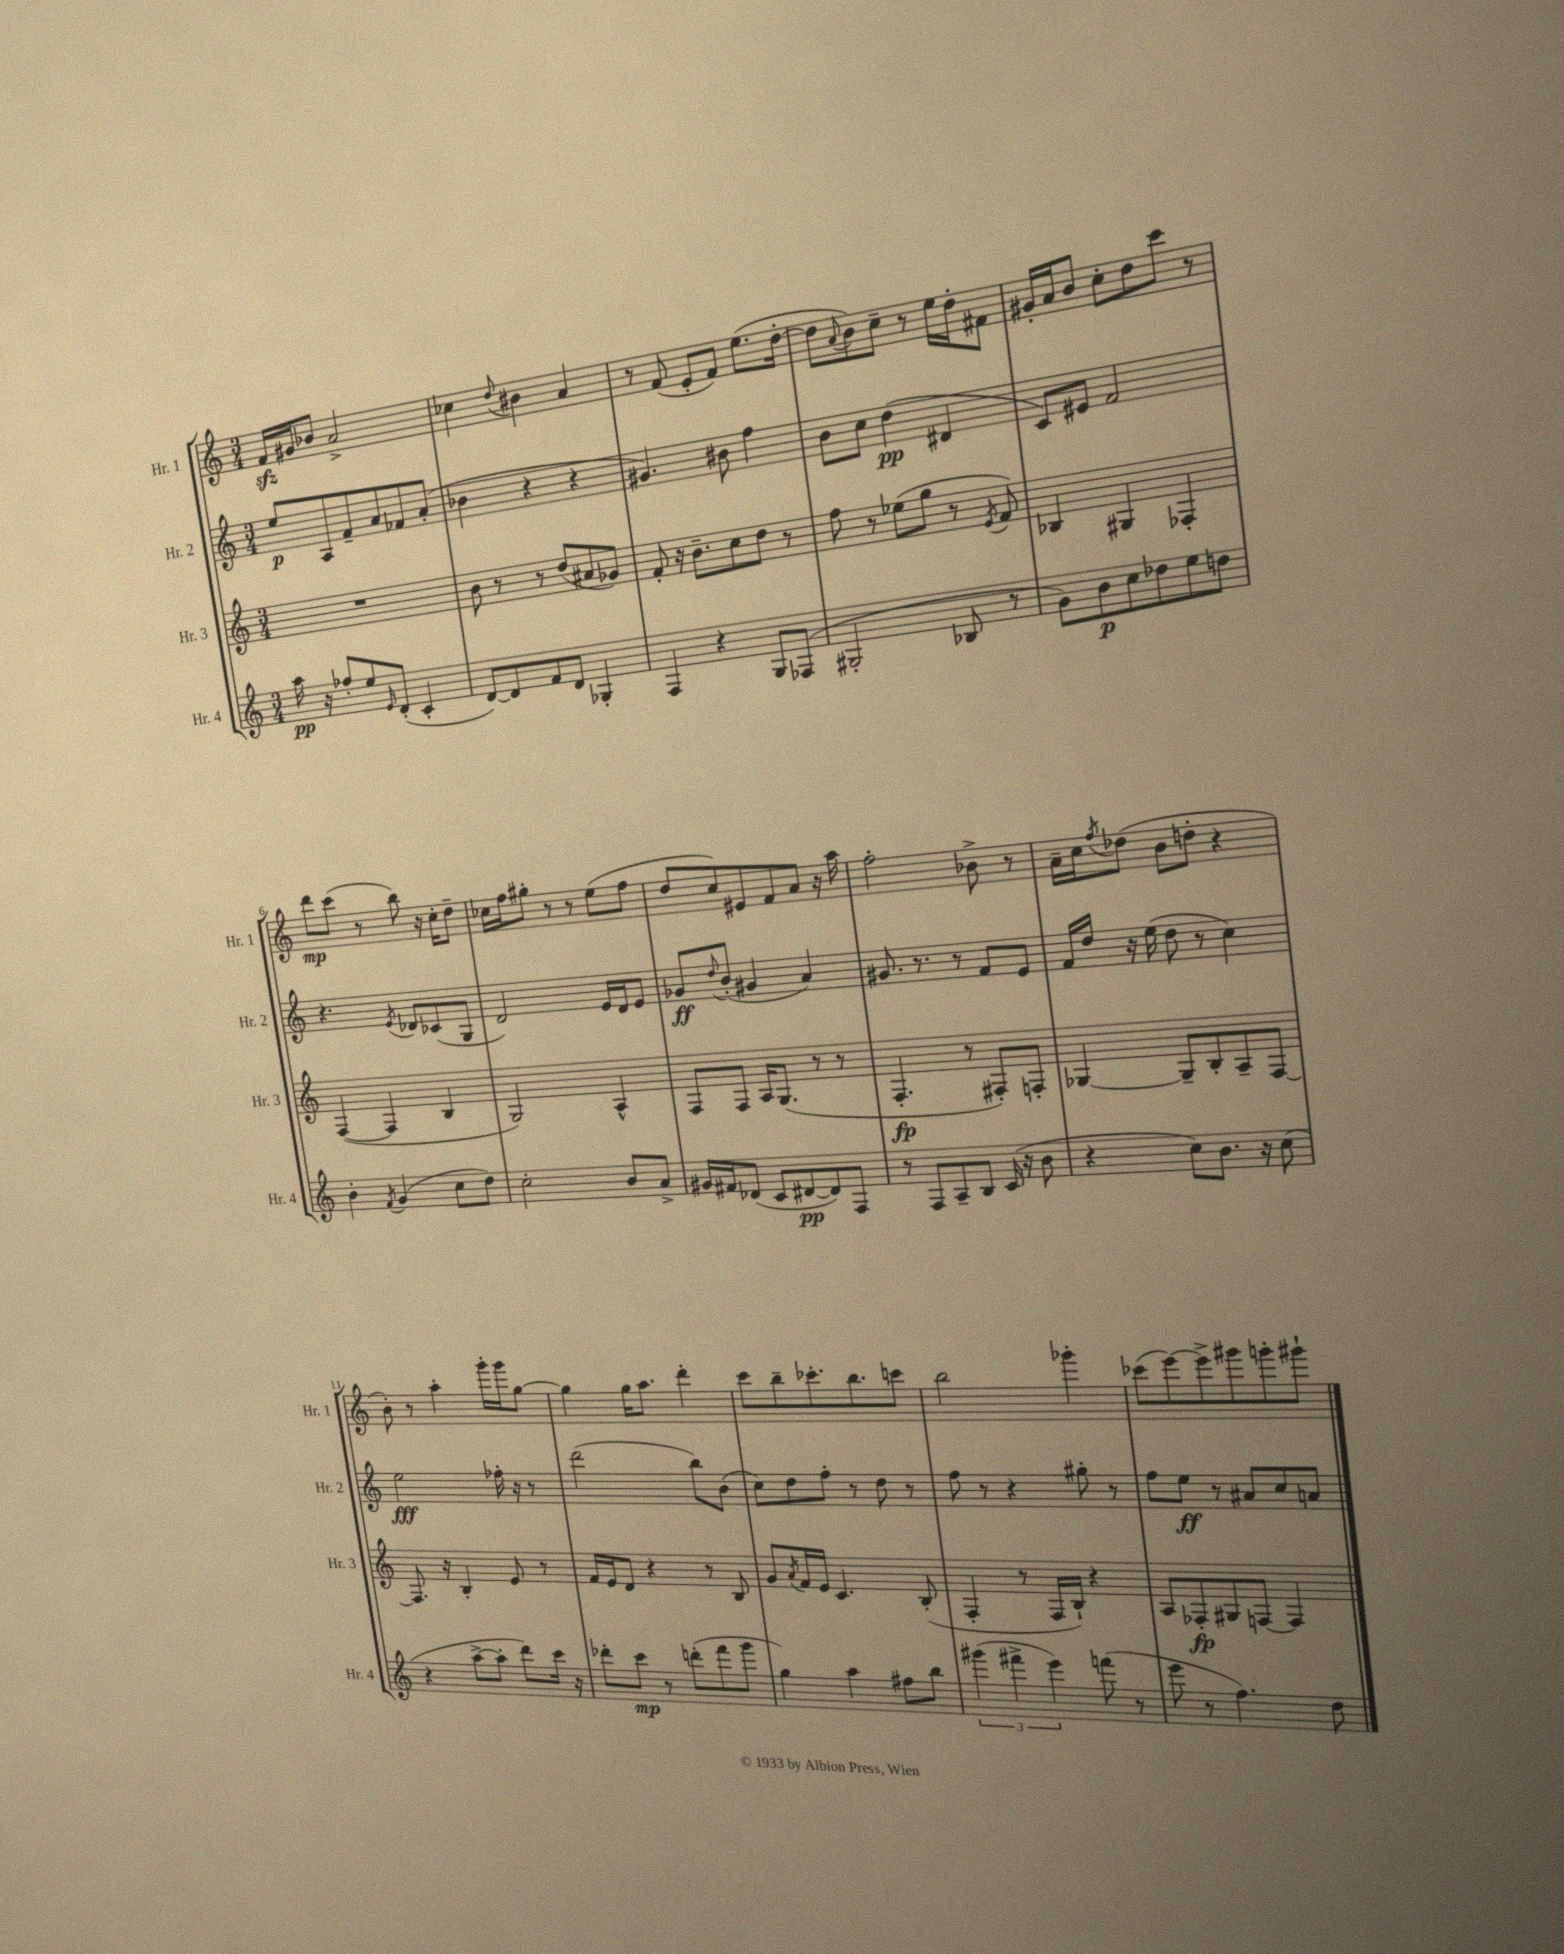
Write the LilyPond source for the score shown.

<<
\new StaffGroup <<
\new Staff = "s0" \with { instrumentName = "Hr. 1" shortInstrumentName = "Hr. 1" } {
    \clef treble \key c \major \numericTimeSignature \time 3/4
    f'16\sfz gis'16 bes'8 a'2-> |
    ces''4 \appoggiatura { d''8 } bis'4 a'4 |
    r8 f'8( e'8-. f'8) e''8.( d''16~-. |
    d''8 \appoggiatura { a'8 } b'8) c''8-- r8 e''16 d''16-. fis'8 |
    gis'16-. a'16 b'8 c''8-. d''8 c'''8 r8 |
    d'''8\mp c'''8( r8 b''8) r16 c''16-. d''8-- |
    ces''16 f''16 gis''8-. r8 r8 e''8( f''8 |
    d''8 c''8) eis'8 f'8 a'8 r16 a''16 |
    f''2-. bes'8-> r8 |
    a'16-- c''16 \acciaccatura { f''8 } des''8( b'8 d''8-. r4 |
    b'8-.) r8 a''4-. g'''16-. g'''16 g''8~ |
    g''4 g''16 a''8. d'''4-. |
    c'''8 b''8-- ces'''8.-. b''8. c'''8 |
    b''2 ges'''4-. |
    ces'''8( e'''8~) e'''8-> gis'''8 g'''8-. gis'''8-! \bar "|." |
}
\new Staff = "s1" \with { instrumentName = "Hr. 2" shortInstrumentName = "Hr. 2" } {
    \clef treble \key c \major \numericTimeSignature \time 3/4
    e''8\p a8 f'8-- a'8 fes'8 a'8-.( |
    bes'4 r4 r4 |
    gis'4.) bis'8 f''4 |
    b'8 c''8 d''4\pp( dis'4 |
    c'8) eis'8 f'2 |
    r4. \acciaccatura { e'8 } des'8 ces'8( g8 |
    d'2) e'16 d'16 e'8 |
    ges'8\ff \appoggiatura { d''8 } b'8-.( gis'4 a'4) |
    gis'8. r8. r8 f'8 e'8 |
    f'16 d''16 r16 e''16( d''8 r8 c''4) |
    e''2\fff fes''16-. r16 r8 |
    d'''2( b''8) b'8( |
    c''8) d''8 f''8-. r8 d''8 r8 |
    f''8 r8 r4 gis''8-. r8 |
    f''8 e''8\ff r8 ais'8 c''8 a'8 \bar "|." |
}
\new Staff = "s2" \with { instrumentName = "Hr. 3" shortInstrumentName = "Hr. 3" } {
    \clef treble \key c \major \numericTimeSignature \time 3/4
    R2. |
    b'8 r8 r8 d''8( ais'8 ges'8) |
    f'8-. r16 b'8.-- c''8 d''8 r8 |
    f''8 r8 ees''8( g''8 r8 \acciaccatura { e'8 } f'8) |
    bes4 gis4 fes4-. |
    f4~( f4 b4 |
    g2) a4-^ |
    f8 f8 a16 g8.( r8 r8 |
    f4.-.\fp r8 fis8-.) f8-. |
    ges4~ ges8-- b8-. a8-- f8~ |
    f8. r16 b4-. e'8 r8 |
    f'16 e'16 d'8 r4 r8 b8 |
    g'8 \acciaccatura { a'8 } f'16 e'16 c'4. b8-.( |
    f4-. r8 f16 b16-!) r4 |
    a8 fes8-.\fp gis8 f8~ f4 \bar "|." |
}
\new Staff = "s3" \with { instrumentName = "Hr. 4" shortInstrumentName = "Hr. 4" } {
    \clef treble \key c \major \numericTimeSignature \time 3/4
    a''16\pp r16 fes''8-. e''8 \grace { e'16 } d'8-.( c'4-. |
    d'8~) d'8 f'8 d'8 ges4-. |
    f4 r4 g8 fes8( |
    gis2-. bes8 r8 |
    g'8) b'8\p c''8 des''8 e''8 d''8 |
    b'4-. \acciaccatura { f'8 } g'4( c''8 d''8) |
    c''2-. b'8 a'8-> |
    gis'16 fis'16 des'8( c'8 dis'8~\pp dis'8) f8 |
    r8 f8 a8-- b8 c'16( r16 b'8 |
    r4 c''8) b'8. r16 c''8( |
    r4 a''8~-> a''8-. d'''8) c'''16 r16 |
    des'''8-. c'''8\mp r8 d'''8-.( f'''8 g'''8 |
    g''4) a''4 fis''8 b''8 |
    \tuplet 3/2 { gis'''4( fis'''4-> e'''4) } f'''8( r8 |
    e'''8 r8 f''4.) d''8 \bar "|." |
}
>>
>>
